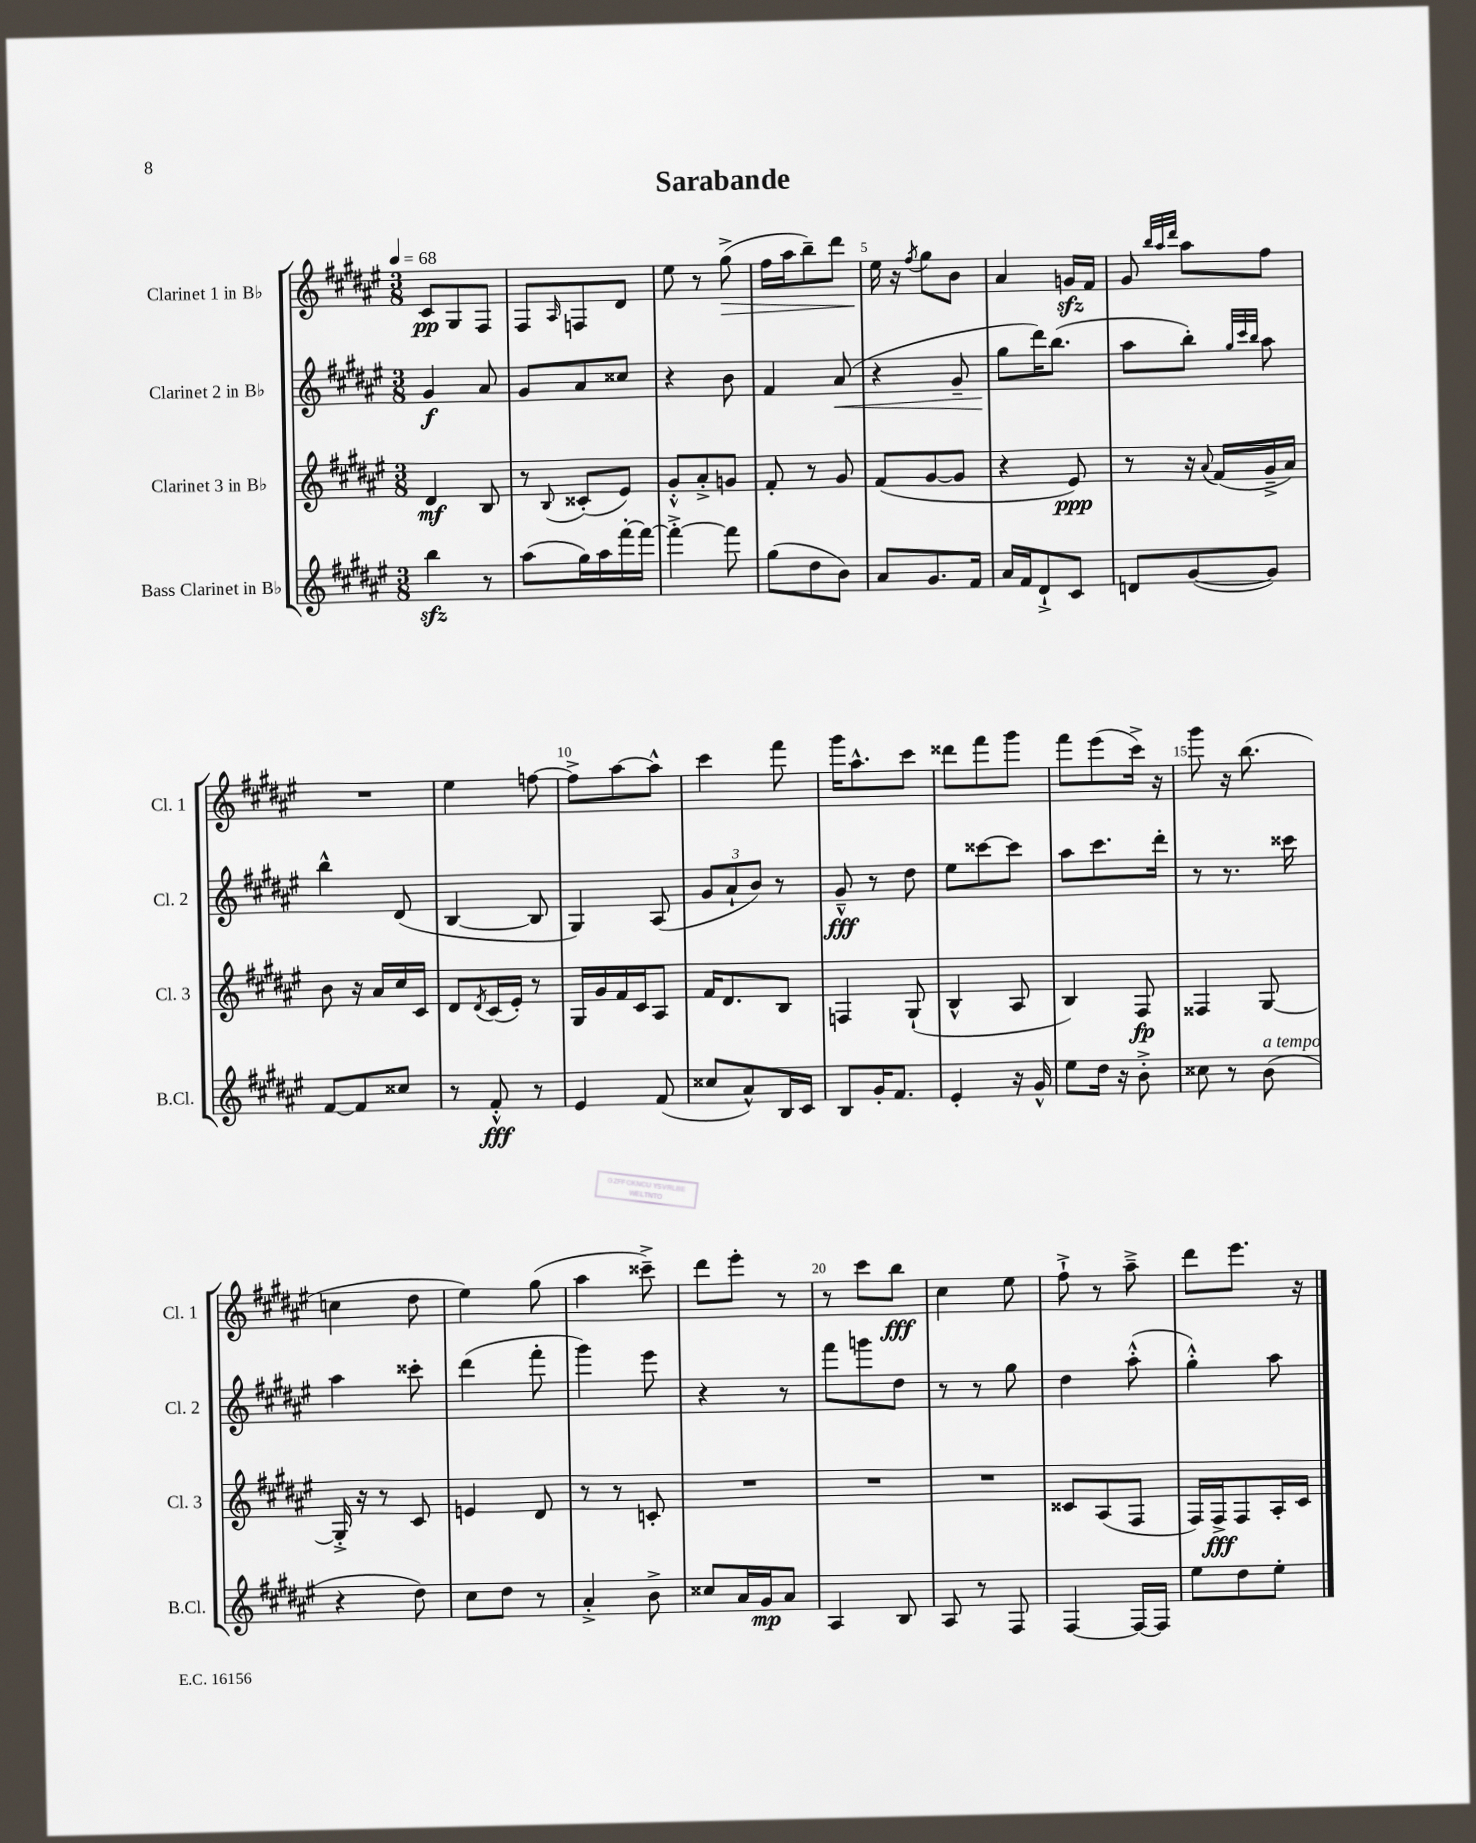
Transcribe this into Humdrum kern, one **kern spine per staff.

**kern	**kern	**kern	**kern
*staff4	*staff3	*staff2	*staff1
*clefG2	*clefG2	*clefG2	*clefG2
*k[f#c#g#d#a#e#]	*k[f#c#g#d#a#e#]	*k[f#c#g#d#a#e#]	*k[f#c#g#d#a#e#]
*M3/8	*M3/8	*M3/8	*M3/8
*MM68	*MM68	*MM68	*MM68
4bb\	4d#/	4g#/	8c#/L
.	.	.	8G#/
8r	8B/	8a#/	8F#/J
=	=	=	=
(8aa#\L	8r	8g#/L	8F#/L
.	8qqB/	.	16qqA#/
16gg#\L)	(8c##'/L	8a#/	8F/
16aa#\	.	.	.
[16fff#'\	8e#/J)	8cc##/J	8d#/J
16fff#\_JJ	.	.	.
=	=	=	=
4fff#'^\_	8g#'^^/L	4r	8ee#\
.	8a#'^/	.	8r
8fff#\]	8g/J	8b\	(8gg#^\
=	=	=	=
(8gg#\L	8f#'/	4f#/	16ff#\LL
.	.	.	16aa#\J
8dd#\	8r	.	8bb~\)
8b\J)	8g#/	(8a#/	8ddd#\J
=	=	=	=
8a#/L	(8f#/L	4r	16ee#\
.	.	.	16r
.	.	.	8qff#/
8.g#/	[8g#/	.	8gg#\L
.	8g#/]J	8g#~/	8b\J
16f#/Jk	.	.	.
=	=	=	=
16a#/LL	4r	8gg#\L	4a#/
16f#/J	.	.	.
8d#`^/	.	16ddd#\K)	.
.	.	(8.bb\J	.
8c#/J	8e#/)	.	16g/LL
.	.	.	16f#/JJ
=	=	=	=
8d/L	8r	8aa#\L	8g#/
.	.	.	32qqbb/LLL
.	.	.	32qqaa#/
.	.	.	32qqddd#/JJJ
([8g#/	16r	8bb'\J)	8aa#\L
.	8qqa#/	.	.
.	(16f#/LL	.	.
.	.	32qqgg#/LLL	.
.	.	32qqccc#/	.
.	.	32qqbb/JJJ	.
8g#/]J)	16g#~^/	8aa#\	8ff#\J
.	16a#/JJ)	.	.
=	=	=	=
[8f#/L	8b\	4bb^^\	4.r
8f#/]	16r	.	.
.	16a#/LL	.	.
8cc##/J	16cc#/	(8d#/	.
.	16c#/JJ	.	.
=	=	=	=
8r	8d#/L	[4B/	4ee#\
.	8qd#/	.	.
8f#'^^/	(16c#/L	.	.
.	16e#'/JJ)	.	.
8r	8r	8B/]	[8ff\
=	=	=	=
4e#/	16G#/LL	4G#/)	8ff^\]L
.	16g#/	.	.
.	16f#/	.	[8aa#\
.	16c#/J	.	.
(8f#/	8A#/J	(8A#/	8aa#^^\]J
=	=	=	=
8cc##/L	16f#/LK	12g#/L	4ccc#\
.	8.d#/	.	.
.	.	12a#`/	.
8a#^^/)	.	.	.
.	.	12b/J)	.
16B/L	8B/J	8r	8fff#\
16c#/JJ	.	.	.
=	=	=	=
8B/L	4F/	8g#~^^/	16ggg#\LK
.	.	.	8.aa#^^\
16g#'/K	.	8r	.
8.f#/J	.	.	.
.	(8G#`/	8dd#\	8ccc#\J
=	=	=	=
4e#'/	4B^^/	8ee#\L	8ddd##\L
.	.	[8ccc##\	8fff#\
16r	8A#/	8ccc##\]J	8ggg#\J
16g#^^/	.	.	.
=	=	=	=
8ee#\L	4B/)	8aa#\L	8fff#\L
16dd#\Jk	.	8.ccc#\	(8eee#\
16r	.	.	.
8b'^\	8F#/	.	16ccc#^\Jk)
.	.	16ddd#'\Jk	16r
=	=	=	=
8cc##\	4F##/	8r	8ggg#\
8r	.	8.r	16r
.	.	.	(8.bb\
(8b\	[8G#/	.	.
.	.	16ccc##\	.
=	=	=	=
4r	16G#'^/]	4aa#\	4cc\
.	16r	.	.
.	8r	.	.
8dd#\)	8c#/	8ccc##'\	8dd#\
=	=	=	=
8cc#\L	4e/	(4ddd#\	4ee#\)
8dd#\J	.	.	.
8r	8d#/	8fff#'\	(8gg#\
=	=	=	=
4a#'^/	8r	4ggg#\)	4aa#\
.	8r	.	.
8b^\	8c'/	8eee#\	8ccc##~^\)
=	=	=	=
8cc##/L	4.r	4r	8ddd#\L
16a#/L	.	.	8eee#'\J
16g#/J	.	.	.
8a#/J	.	8r	8r
=	=	=	=
4A#/	4.r	8fff#\L	8r
.	.	8ggg\	8ccc#\L
8B/	.	8dd#\J	8bb\J
=	=	=	=
8A#/	4.r	8r	4cc#\
8r	.	8r	.
8F#/	.	8gg#\	8ee#\
=	=	=	=
[4F#/	8c##/L	4dd#\	8ff#`^\
.	(8A#/	.	8r
16F#/_LL	8F#/J	(8aa#'^^\	8aa#~^\
16F#/]JJ	.	.	.
=	=	=	=
8ee#\L	16F#/LL)	4gg#'^^\)	8ddd#\L
.	16F#^/J	.	.
8dd#\	8F#/	.	8.eee#\J
8ee#'\J	16A#'/L	8aa#\	.
.	16c#/JJ	.	16r
==	==	==	==
*-	*-	*-	*-
